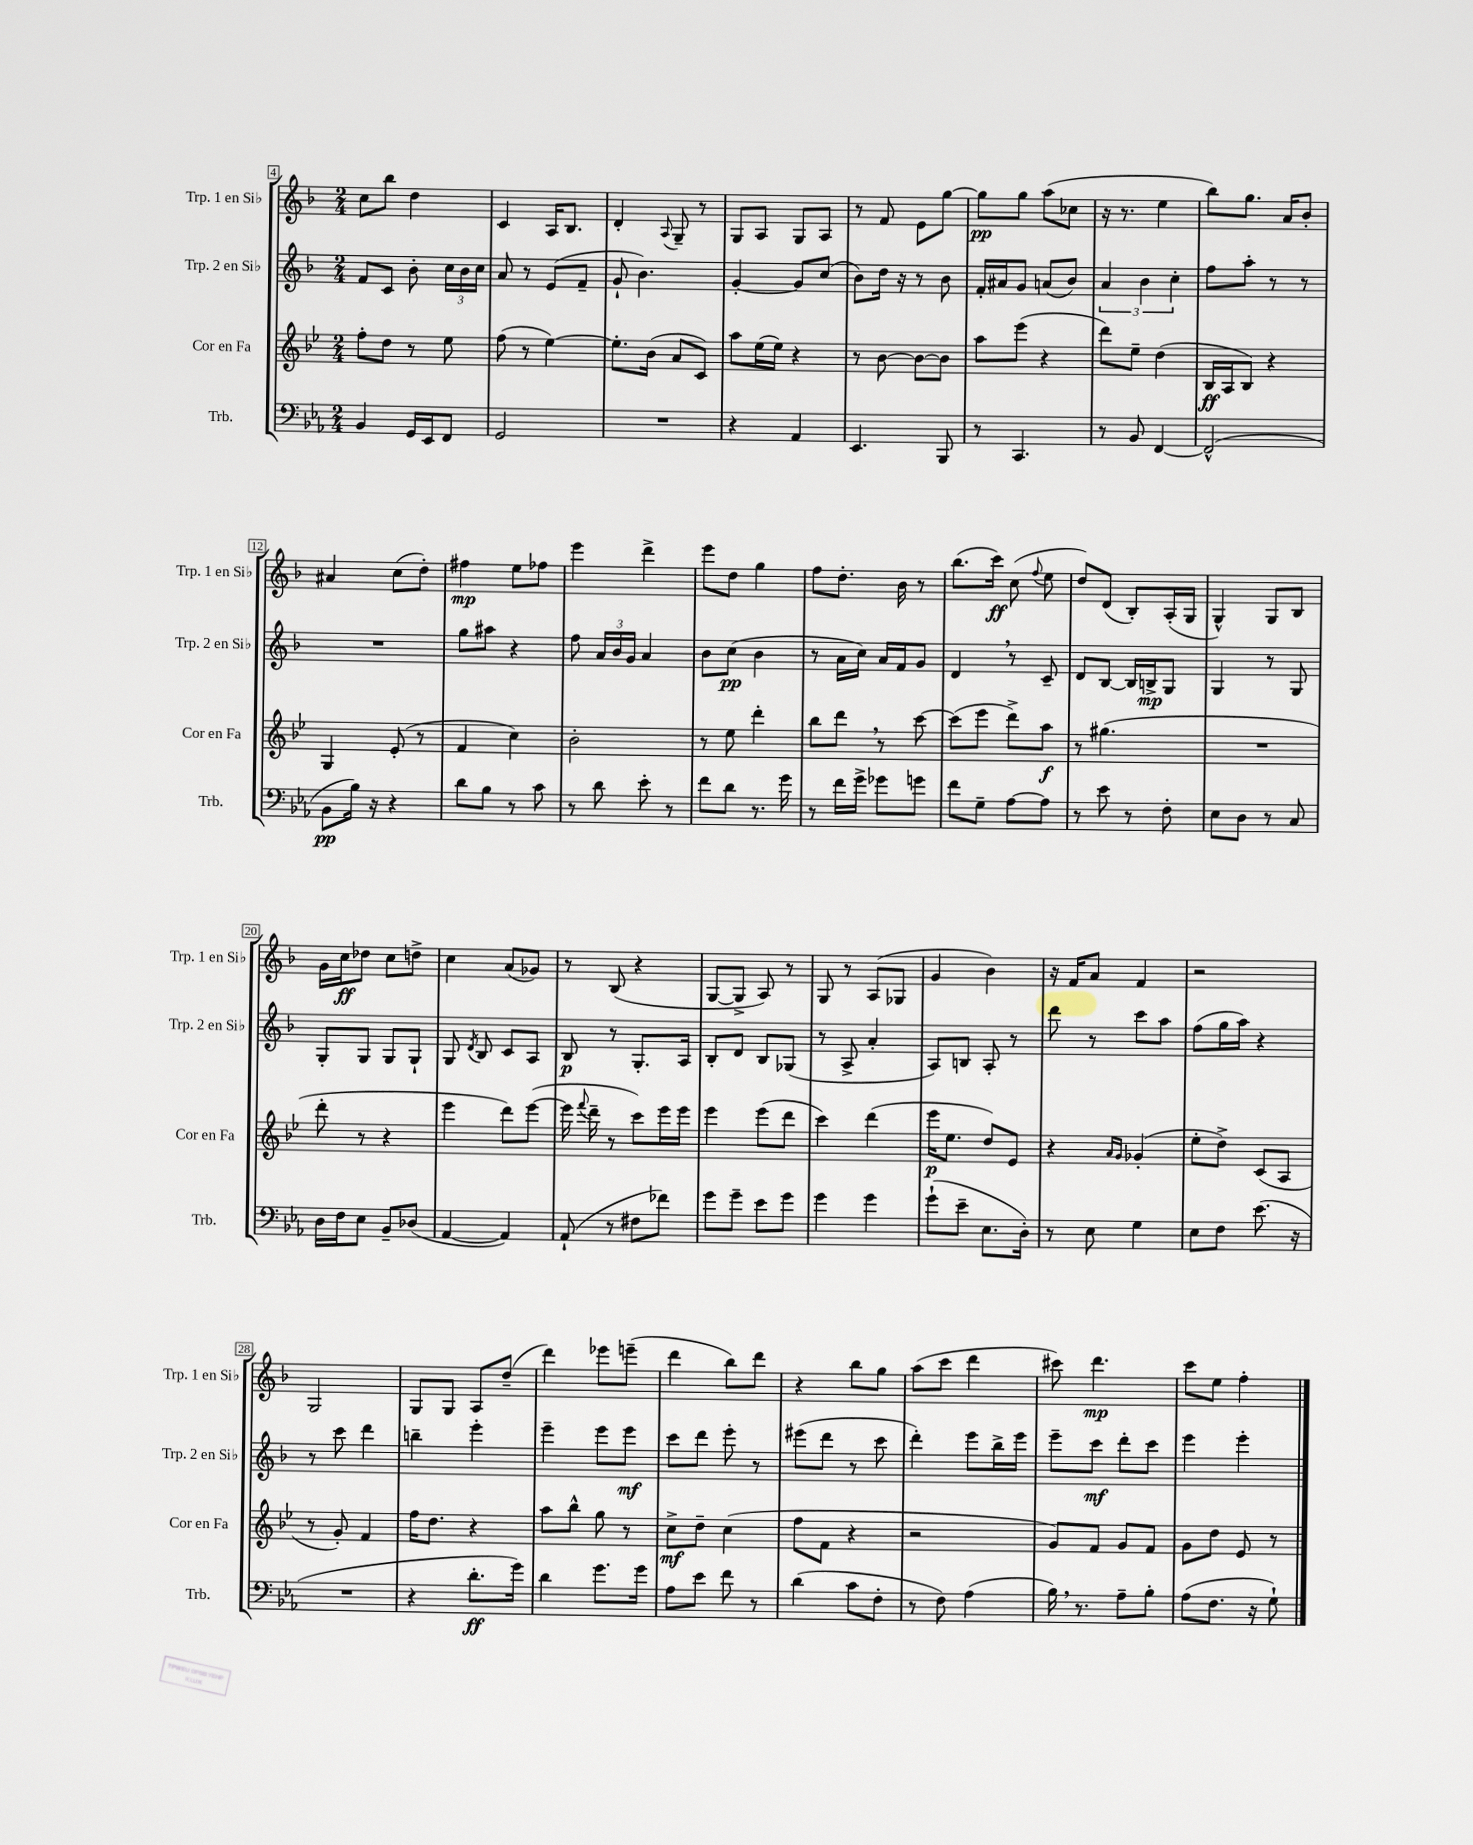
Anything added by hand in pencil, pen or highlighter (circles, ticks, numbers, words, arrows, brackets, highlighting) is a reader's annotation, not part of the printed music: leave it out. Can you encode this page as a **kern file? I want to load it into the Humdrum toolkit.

**kern	**kern	**kern	**kern
*staff4	*staff3	*staff2	*staff1
*clefF4	*clefG2	*clefG2	*clefG2
*k[b-e-a-]	*k[b-e-]	*k[b-]	*k[b-]
*M2/4	*M2/4	*M2/4	*M2/4
4BB-	8ff'	8f	8cc
.	8dd	8c	8bb-
16GG	8r	8b-'	4dd
16EE-	.	.	.
8FF	8ee-	24cc	.
.	.	24b-	.
.	.	24cc	.
=	=	=	=
2GG	(8ff	8a	4c
.	8r	8r	.
.	[4ee-)	(8e	16A
.	.	.	8.B-
.	.	8f~	.
=	=	=	=
2r	8.ee-']	8g`	4d'
.	.	4.b-)	.
.	(16b-	.	.
.	.	.	8qqA
.	8a	.	8G~
.	8c)	.	8r
=	=	=	=
4r	8aa	[4g'	8G
.	(16ee-	.	8A
.	16ee-)	.	.
4AA-	4r	8g]	8G
.	.	(8cc	8A
=	=	=	=
4.EE-	8r	8b-)	8r
.	[8b-	16dd	8f
.	.	16r	.
.	8b-_	8r	8e
8BBB-	8b-]	8b-	[8gg
=	=	=	=
8r	8aa	16f'	8gg]
.	.	16a#	.
4.CC	(8eee-	8g	8gg
.	4r	(8a	(8aa
.	.	8b-)	8cc-
=	=	=	=
8r	8ddd)	6a	16r
.	.	.	8.r
8BB-	8ee-~	.	.
.	.	6b-	.
[4FF	(4dd	.	4ee
.	.	6cc'	.
=	=	=	=
(2FF^^]	16B-	8ff	8bb-)
.	16A	.	.
.	8B-)	8aa'	8.gg
.	4r	8r	.
.	.	.	16a
.	.	8r	8b-'
=	=	=	=
8BB-	4G	2r	4a#
16B-)	.	.	.
16r	.	.	.
4r	(8e-'	.	(8cc
.	8r	.	8dd')
=	=	=	=
8d	4f	8gg	4ff#
8B-	.	8aa#	.
8r	4cc)	4r	8ee
8c	.	.	8ff-
=	=	=	=
8r	2b-'	8ff	4eee
8d	.	24a	.
.	.	24b-	.
.	.	24g	.
8e-'	.	4a	4ddd^
8r	.	.	.
=	=	=	=
8f	8r	8b-	8eee
8d	8ee-	(8cc	8dd
8.r	4ddd'	4b-	4gg
16g	.	.	.
=	=	=	=
8r	8bb-	8r	8ff
16f	8ddd	16a	8.dd'
16g^	.	16cc)	.
8g-	8r	16a	.
.	.	16f	16b-
8g	[8ccc	8g	8r
=	=	=	=
8f	(8ccc]	4d	(8.bb-
8G~	8eee-	.	.
.	.	.	16ccc)
[8A-	8ddd^)	8r	(8cc
.	.	.	8qqff
8A-]	8aa	8c~	8ee
=	=	=	=
8r	8r	8d	8dd)
8e-	(4.gg#	[8B-	(8d
8r	.	16B-]	8B-')
.	.	16B^	.
8F'	.	8G	(16A'
.	.	.	16G
=	=	=	=
8E-	2r	4G	4G^^)
8D	.	.	.
8r	.	8r	8G
8C	.	8G	8B-
=	=	=	=
16D	8ddd'	8G'	16g
16F	.	.	16cc
8E-	8r	8G	8dd-
8BB-~	4r	8G	8cc
(8D-	.	8G`	8dd^
=	=	=	=
[4AA-	4eee-	8G	4cc
.	.	8qd	.
.	.	8B-	.
4AA-])	8ddd)	8c	(8a
.	([8eee-	8A	8g-)
=	=	=	=
(8AA-`	16eee-]	8B-	8r
.	8qqfff	.	.
.	16ddd~	.	.
8r	8r	8r	(8B-
8F#	8ccc)	8.G'	4r
8f-)	16eee-	.	.
.	16eee-	16A	.
=	=	=	=
8g	4eee-	8B-'	[8G
8g~	.	8d	8G^]
8e-	(8eee-	8B-	8A)
8g	8ddd	(8G-	8r
=	=	=	=
4g	4ccc)	8r	8G
.	.	8A^	8r
4g	(4ddd	4a'	(8A
.	.	.	8G-
=	=	=	=
(8g`	16eee-	8A)	4g
.	8.ee-	.	.
8e-~	.	8B	.
8.E-	8dd)	8A'	4b-)
.	8e-	8r	.
16D')	.	.	.
=	=	=	=
8r	4r	8ddd	16r
.	.	.	16f
8E-	.	8r	8a
.	16qqa	.	.
.	16qqg	.	.
4G	(4g-'	8ccc	4f
.	.	8aa	.
=	=	=	=
8E-	8ee-'	(8ff	2r
8F	8dd^)	16gg	.
.	.	16aa)	.
(8.e-	(8c	4r	.
.	8A	.	.
16r	.	.	.
=	=	=	=
2r	8r	8r	2G
.	8g')	8ccc	.
.	4f	4ddd	.
=	=	=	=
4r	16ff	4bb~	8G
.	8.dd	.	.
.	.	.	8G
8.d'	4r	4eee'	8A
.	.	.	(8dd~
16g)	.	.	.
=	=	=	=
4d	8aa	4eee~	4ddd)
.	8bb-^^	.	.
8.g	8gg	8eee	8eee-
.	8r	8eee	(8eee~
16g	.	.	.
=	=	=	=
8A-	8cc^	8ccc	4ddd
8e-	8dd~	8ddd	.
8f	(4cc	8eee'	8bb-)
8r	.	8r	8ddd
=	=	=	=
(4d	8ff	(8eee#	4r
.	8f	8ddd	.
8c	4r	8r	8bb-
8F'	.	8ccc	8gg
=	=	=	=
8r	2r	4ddd')	(8aa
8F)	.	.	8ccc
(4A-	.	8eee	4ddd
.	.	16bb-^	.
.	.	16eee	.
=	=	=	=
16B-)	8g)	8eee~	8ccc#)
8.r	.	.	.
.	8f	8ccc	4.ddd
8A-~	8g	8ddd'	.
8B-'	8f	8ccc	.
=	=	=	=
(8A-	8g	4eee	8ccc
8.F	8dd	.	8ee
.	8e-	4eee'	4ff'
16r	.	.	.
8G`)	8r	.	.
==	==	==	==
*-	*-	*-	*-
